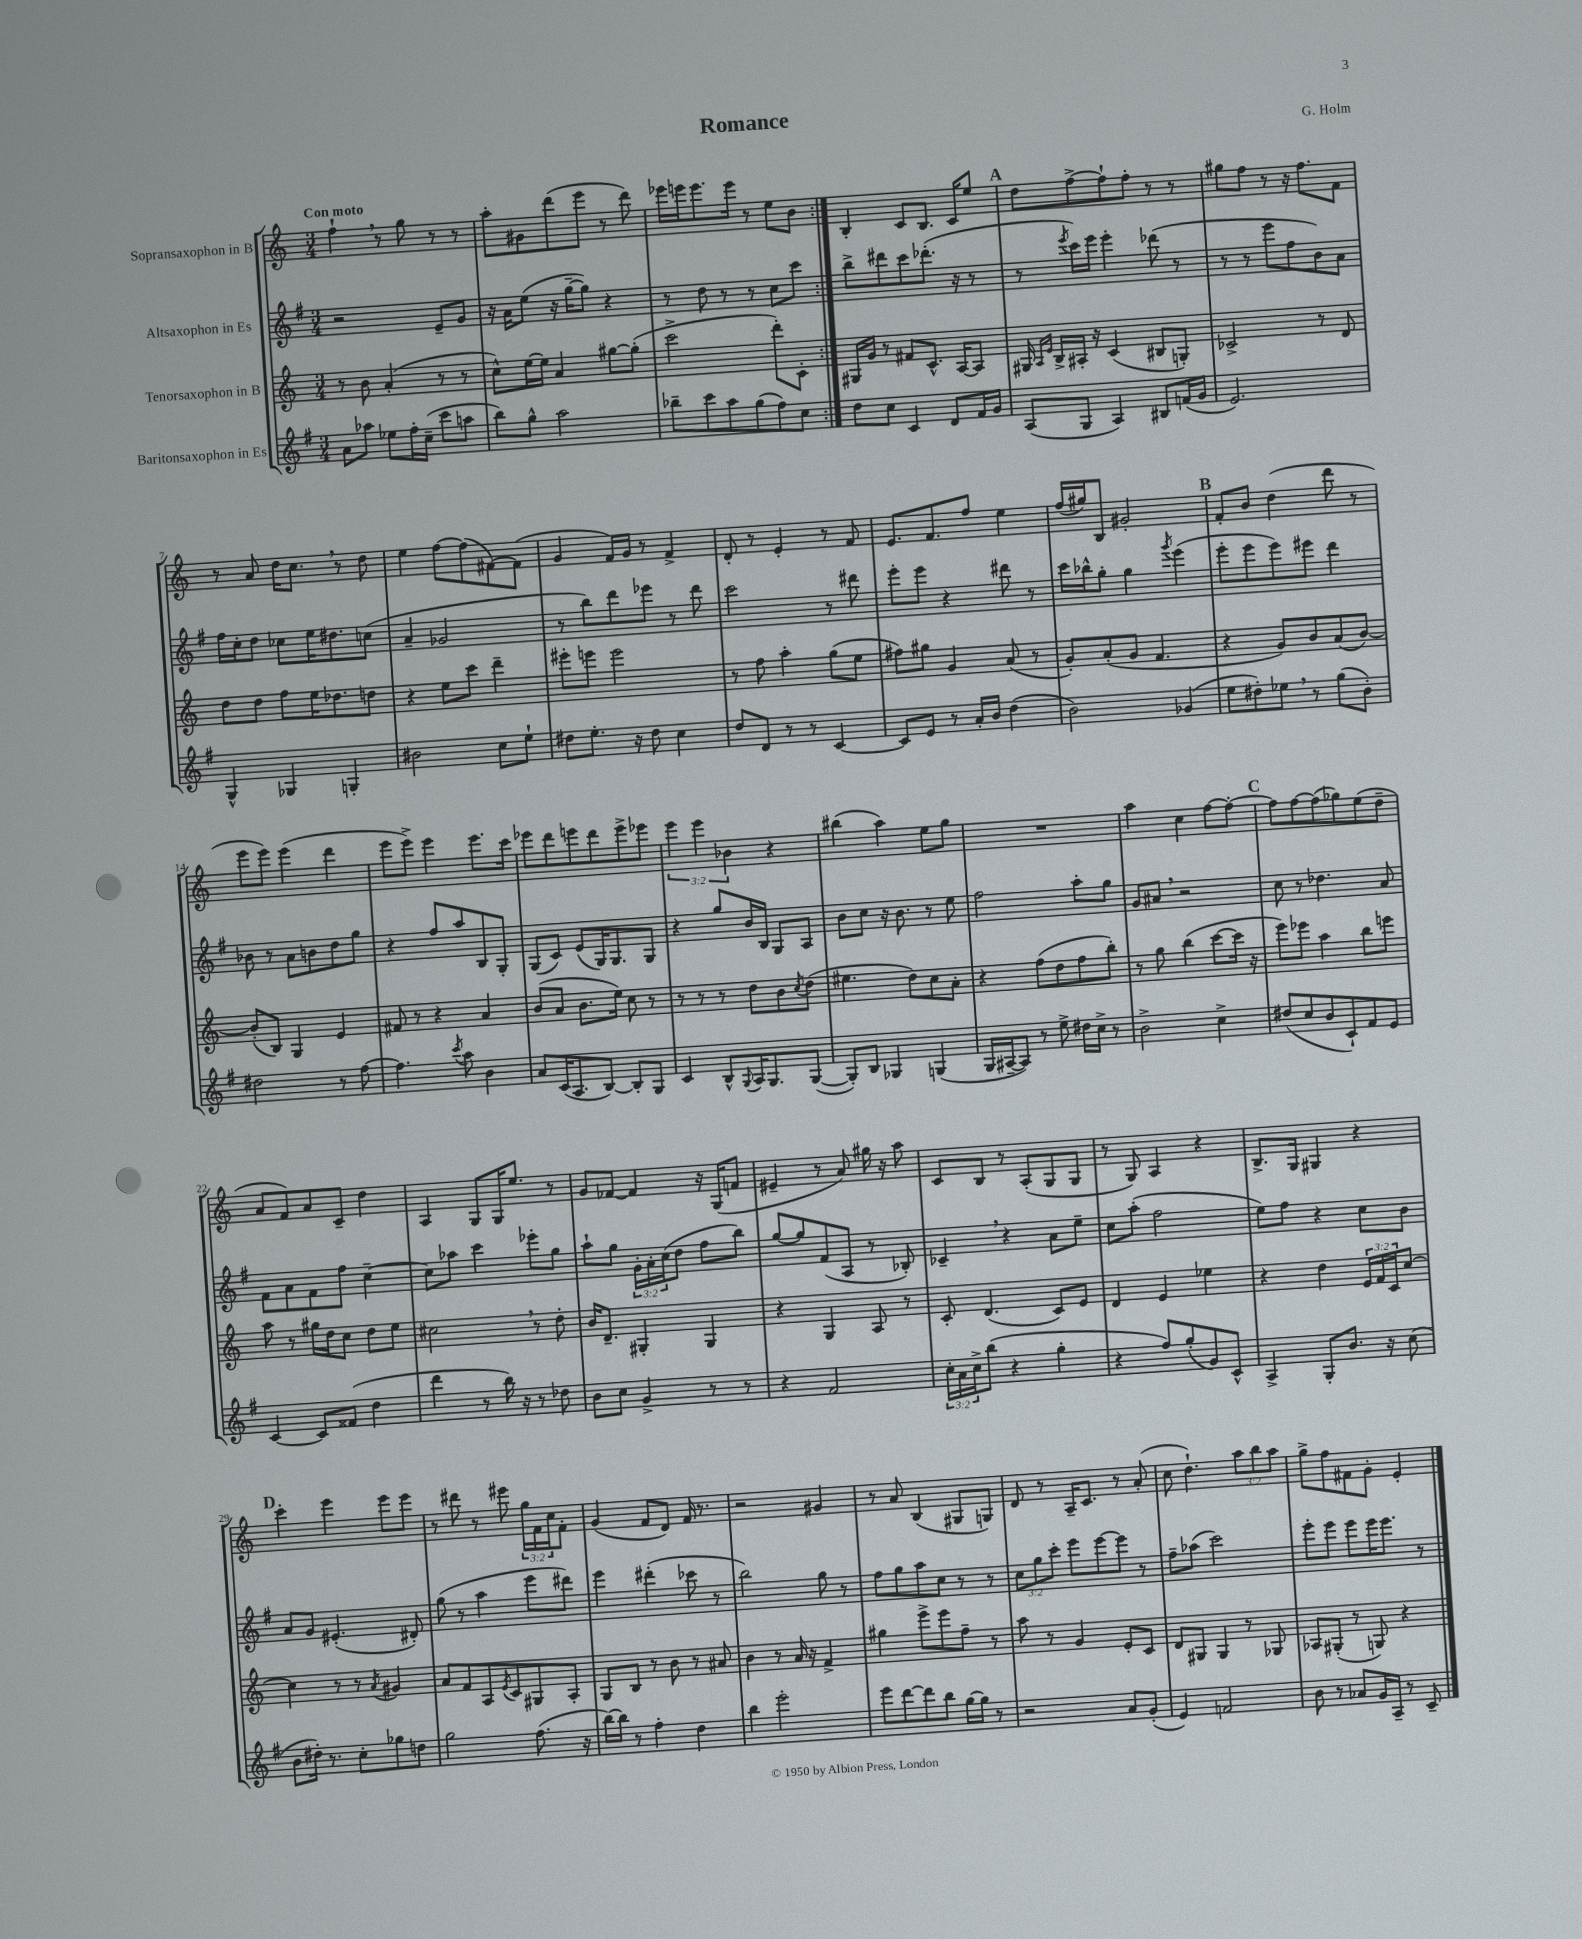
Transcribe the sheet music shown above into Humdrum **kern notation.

**kern	**kern	**kern	**kern
*staff4	*staff3	*staff2	*staff1
*clefG2	*clefG2	*clefG2	*clefG2
*k[f#]	*k[]	*k[f#]	*k[]
*M3/4	*M3/4	*M3/4	*M3/4
8a	8r	2r	4ff`
8aa-	8b	.	.
8ee-	(4a'	.	8r
16ff#'	.	.	8gg
(16cc~	.	.	.
8ccc	8r	8e~	8r
8aa	8r	8g	8r
=	=	=	=
8bb)	8cc^^)	16r	8aa'
.	.	16a	.
8gg^^	[16ee	(8ee	8g#
.	16ee]	.	.
2aa	4a	16r	(8ddd
.	.	[16gg~	.
.	.	8gg])	8eee
.	[8gg#	4r	8r
.	(8gg#']	.	8ddd)
=	=	=	=
8bb-~	2ccc^	8r	16eee-
.	.	.	16eee
8ccc	.	8dd	8.eee
8aa	.	8r	.
.	.	.	16eee
(8gg	.	8r	8r
8ff#)	8ddd')	8cc	8ee
8cc	8c'	8ccc	8b
=:|!	=:|!	=:|!	=:|!
8dd	16G#	8bb^	4B'
.	16g	.	.
8cc	8r	8ddd#	.
4c	8f#	8ccc	8c
.	8.c^^	(8.ddd-'	8.B
8d	.	.	.
.	[16A	16r	16c
16f#	8A]	8r	8ee
16g	.	.	.
=	=	=	=
(8A	16G#	8r	8dd
.	16qqA	.	.
.	16qqe	.	.
.	16B^	.	.
.	.	8qeee	.
8G	16A#'	16ccc)	[8ff^
.	16r	16eee	.
4A)	(4c	4eee'	8ff`]
.	.	.	8ff'
8B#	8B#	(8ddd-	8r
(16f	8G')	8r	8r
16g	.	.	.
=	=	=	=
2.e)	2c-^	8r	8gg#
.	.	8r	8ff
.	.	8eee	8r
.	.	8ff#	16r
.	.	.	8.ff
.	8r	8b)	.
.	8d	8a	8f
=	=	=	=
4G^^	8dd	16ff#	8r
.	.	16cc'	.
.	8dd	8dd	8a
4G-	8ff	8cc-	16dd
.	.	.	8.cc
.	16ee	16ee	.
.	8.dd-	8.dd#	.
4G'	.	.	8r
.	8dd	(8cc	8dd
=	=	=	=
2b#	4r	4a~	4ee
.	8ee	2g-	[8ff
.	8ccc	.	(8ff]
8cc	4ddd~	.	[8f#)
8ee`	.	.	(8f#]
=	=	=	=
8dd#	8eee#'	8r	4g
8.ee'	8eee	8bb)	.
.	2eee	8ddd	16f)
16r	.	.	16g
8dd#	.	8eee-	8r
4cc	.	8r	4f^
.	.	8ddd	.
=	=	=	=
8dd	8r	2ccc	8d'
8d	8ff	.	8r
8r	4aa'	.	4e'
8r	.	.	.
[4c	(8gg	8r	8r
.	8ee	8ddd#	8f
=	=	=	=
8c]	8ff#)	8eee'	8.e
8e	8gg#	8eee	.
.	.	.	8.f
8r	4g	4r	.
16a'	.	.	8ff
16b	.	.	.
(4dd	(8a	8ddd#	4ee
.	8r	8r	.
=	=	=	=
2b)	8g')	16ccc	(16ff
.	.	16bb-^^	16gg#)
.	(8a'	8gg'	8B
.	8g	4gg	2g#'
.	4.f	.	.
.	.	8qggg	.
(4g-	.	(4eee	.
=	=	=	=
8ee	4r	8eee'	8f'
8dd#')	.	8eee	8b
8ee-	8g)	8eee)	(4dd
8r	8b	8eee#	.
(8gg	(8a	4ddd	8ddd
8b')	[8b)	.	8r
=	=	=	=
2dd#	(8b']	8b-	8eee
.	8B)	8r	8eee)
.	4G	8a	(4eee
.	.	8b	.
8r	4e	8dd	4ddd
[8ff#	.	8gg	.
=	=	=	=
4.ff#]	8f#	4r	8eee
.	8r	.	8eee^)
.	4r	8ff#	4eee
8qccc	.	.	.
8aa	.	8aa	.
4b	4a	8B	8.eee
.	.	8G'	.
.	.	.	16ccc
=	=	=	=
8a	(8b	(8G	8eee-
(16c	8a	8c)	8ddd
8.A	.	.	.
.	8.b	(8e	8eee
[8B)	.	16G)	8ddd
.	16ee)	8.G	.
8B']	8cc	.	8eee^
8G	8r	8G	8eee-
=	=	=	=
4c	8r	4r	6eee
.	8r	.	.
.	.	.	6eee
8B^^	8r	8gg	.
.	.	.	6b-
8qqG	.	.	.
16A	8dd	16b	.
8.G	.	16B	.
.	8b	8G	4r
.	8qcc	.	.
([8G	(8dd	8A	.
=	=	=	=
8G'])	4.ee#	8b	(4bb#
8B	.	8cc	.
4G-	.	16r	4aa)
.	.	8.b	.
.	8dd)	.	.
(4G	8cc	8r	8ee
.	8a'	8ee	8gg
=	=	=	=
16G	4r	2ff#	2.r
[16A#~	.	.	.
8A#])	.	.	.
8r	(8ff	.	.
8ee^	8dd	.	.
16dd#	8ff	8aa'	.
16cc^	.	.	.
8r	8bb')	8gg	.
=	=	=	=
2b^	8r	8g	4aa
.	8gg	8a#	.
.	(4bb	2r	4cc
4cc^	[8ccc	.	[8ff
.	16ccc]	.	8ff'_
.	16r	.	.
=	=	=	=
(8dd#	8eee)	8cc	8ff]
8cc	8eee-	8r	[8ff
8b	4aa	4.dd-	(8ff]
8c`)	.	.	8gg-)
8f#	8bb	.	(8ee
8e	8eee	8a	8dd~
=	=	=	=
[4c	8aa	8f#	8a
.	8r	8a	8f)
8c]	16gg#	8f#	8a
.	16dd	.	.
(8f##	8cc	8ff#	8c~
4dd	8dd	[4cc~	4dd
.	8ee	.	.
=	=	=	=
4ddd	2cc#	8cc]	4A
.	.	8aa-	.
8r	.	4ccc	8G
16bb)	.	.	16G
16r	.	.	8.ee
8r	8r	8eee-'	.
8dd-	8dd'	8gg	8r
=	=	=	=
8b	16b	8aa`	8g
.	8.d~	.	.
8cc	.	8gg	[8f-
4g^	4G#'	24g'	4f-]
.	.	24a'	.
.	.	(24cc	.
.	.	8dd	.
8r	4G#	8ff#	16r
.	.	.	(16G
8r	.	8bb)	8f
=	=	=	=
4r	4r	[8gg	4e#~
.	.	8gg]	.
2f#	4G	(8f#	8r
.	.	8A	8a)
.	8A	8r	16gg#
.	.	.	16r
.	8r	8B-')	8aa
=	=	=	=
24cc'	8c'	4c-~	8c
24a	.	.	.
24cc^	.	.	.
(8bb	(4.d	.	8B
4r	.	4r	8r
.	.	.	(8A'
4gg'	8c)	8a	8G
.	8e	8ee~	8G
=	=	=	=
4r	4d	8cc	8r
.	.	(8aa'	8G)
8ff#)	4e	2ff#	4A
(8gg'	.	.	.
8g)	4ee-	.	4r
8c^^	.	.	.
=	=	=	=
4A^	4r	8ee)	8.B^
.	.	8ff#	.
.	.	.	16G
8G'	4dd	4r	4G#
8.b	.	.	.
.	24e	8cc	4r
.	24f	.	.
16r	.	.	.
.	24c	.	.
(8cc	[8cc	8b	.
=	=	=	=
8b	4cc]	8a	4ccc'
16dd#')	.	8g	.
8.r	.	.	.
.	8r	(4.e#'	4eee
8cc'	8r	.	.
.	8qa	.	.
8gg-	4g#	.	8eee
8dd	.	8d#')	8eee
=	=	=	=
2gg	8a	(8gg	8r
.	8f	8r	8ddd#
.	8A	4aa	8r
.	8qe	.	.
.	8c	.	8eee#
(8.ff#	8G#	8eee	24gg
.	.	.	24f
.	.	.	24cc
.	8A'	8ddd#)	8f'
16r	.	.	.
=	=	=	=
[16bb)	8G	4eee	(4g
16bb]	.	.	.
8r	8B	.	.
4ff#'	8r	(4ddd#'	8f
.	8b	.	8d)
4dd	8r	8ccc-	16f
.	.	.	8.r
.	8a#	8r	.
=	=	=	=
4bb	4b	2bb)	2r
2eee'	8r	.	.
.	16a	.	.
.	16r	.	.
.	4f^	8gg	4g#
.	.	8r	.
=	=	=	=
8eee	4gg#	8ff#	8r
[8ddd	.	8gg	8a
8ddd]	8eee^	8aa	(4B
8bb	8eee	8cc	.
[16gg	8ff~	8r	8G#
16gg]	.	.	.
8r	8r	8r	8G)
=	=	=	=
2r	8aa	12cc	8d
.	.	12gg	.
.	8r	.	8r
.	.	12ccc'	.
.	4g	8eee	16A~
.	.	.	8.c
.	.	[8eee	.
8a	8e'	8eee]	8r
(8g'	8c	8r	(8a'
=	=	=	=
4e)	8d	8ff#~	8cc
.	8G#	(8aa-	4.dd`)
2f	4G#	2ccc)	.
.	8r	.	12aa
.	.	.	12bb
.	8G-	.	.
.	.	.	12aa
=	=	=	=
8b	8A-	8eee'	8gg^
8r	(8G#'	8eee	8ff
8a-	8r	8eee	8f#
16g	8G)	16eee	8g'
16A~	.	8.eee	.
8r	4r	.	4e'
8c~	.	8r	.
==	==	==	==
*-	*-	*-	*-
